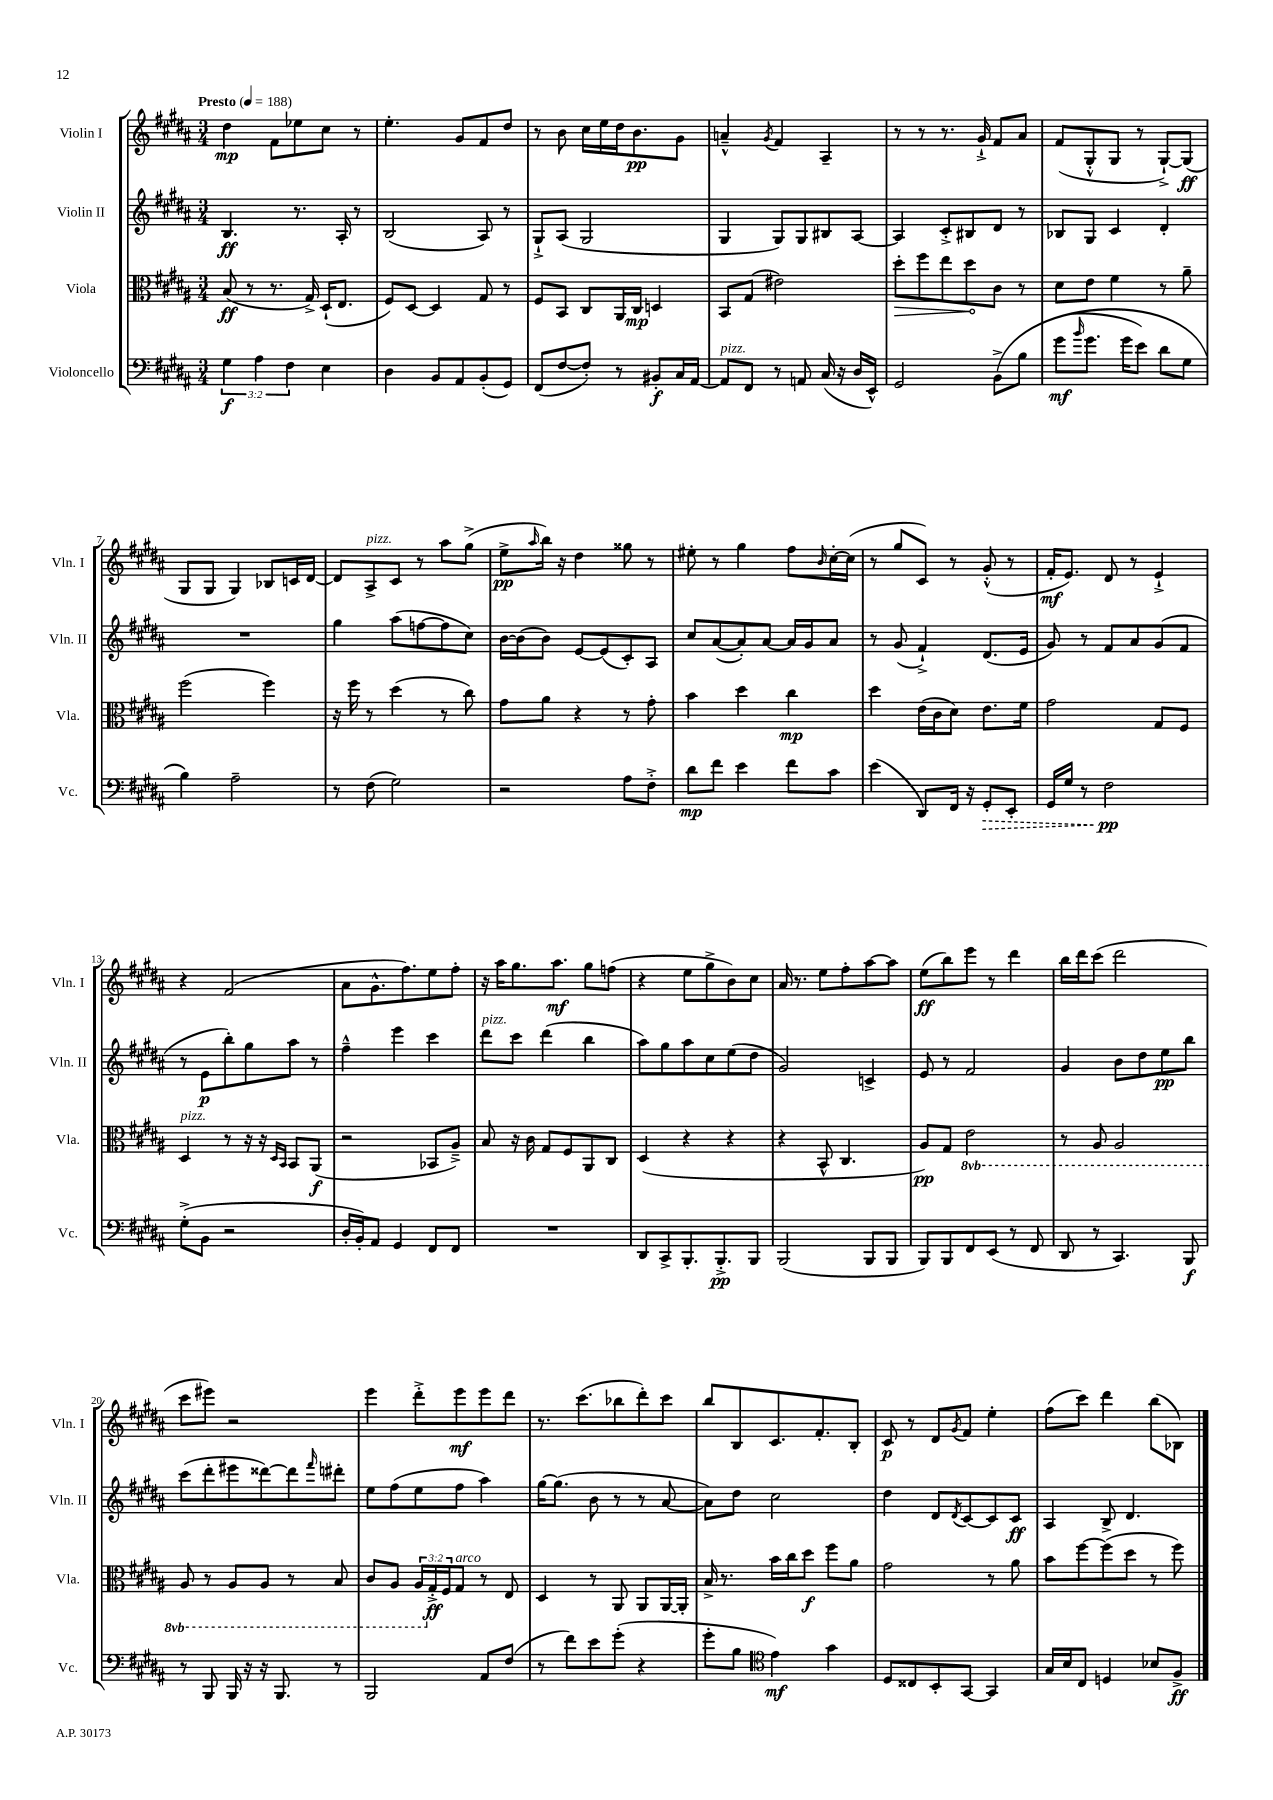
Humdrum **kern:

**kern	**dynam	**kern	**dynam	**kern	**dynam	**kern	**dynam
*part4	*part4	*part3	*part3	*part2	*part2	*part1	*part1
*staff4	*staff4	*staff3	*staff3	*staff2	*staff2	*staff1	*staff1
*I"Violoncello	*	*I"Viola	*	*I"Violin II	*	*I"Violin I	*
*I'Vc.	*	*I'Vla.	*	*I'Vln. II	*	*I'Vln. I	*
*clefF4	*	*clefC3	*	*clefG2	*	*clefG2	*
*k[f#c#g#d#a#]	*	*k[f#c#g#d#a#]	*	*k[f#c#g#d#a#]	*	*k[f#c#g#d#a#]	*
*M3/4	*	*M3/4	*	*M3/4	*	*M3/4	*
*MM188	*	*MM188	*	*MM188	*	*MM188	*
=1	=1	=1	=1	=1	=1	=1	=1
!	!	!	!	!	!	!LO:TX:a:B:t=Presto	!
6G#\	f	(8B/	ff	4.B/	ff	4dd#\	mp
.	.	8r	.	.	.	.	.
6A#\	.	.	.	.	.	.	.
.	.	8.r	.	.	.	8f#\L	.
6F#\	.	.	.	.	.	.	.
.	.	.	.	8.r	.	8ee-X\	.
.	.	16G#^/)	.	.	.	.	.
4E\	.	(16D#`/KL	.	.	.	8cc#\J	.
.	.	8.E/J	.	16A#'/	.	.	.
.	.	.	.	8r	.	8r	.
=2	=2	=2	=2	=2	=2	=2	=2
4D#\	.	8F#/L)	.	(2B/	.	4.ee'\	.
.	.	[8D#/J	.	.	.	.	.
8BB/L	.	4D#/]	.	.	.	.	.
8AA#/	.	.	.	.	.	8g#/L	.
(8BB'/	.	8G#/	.	8A#/)	.	8f#/	.
8GG#/J)	.	8r	.	8r	.	8dd#/J	.
=3	=3	=3	=3	=3	=3	=3	=3
(8FF#/L	.	8F#/L	.	8G#`^/L	.	8r	.
[8F#/	.	8BB/J	.	(8A#/J	.	8b\	.
8F#'/J])	.	8C#/L	.	2G#/	.	16cc#\LL	.
.	.	.	.	.	.	16ee\	.
8r	.	16AA#/L	.	.	.	16dd#\J	.
.	.	16C#/JJ	mp	.	.	8.b\	pp
8BB#X'/L	f	4Dn/	.	.	.	.	.
16C#/L	.	.	.	.	.	8g#\J	.
[16AA#/JJ	.	.	.	.	.	.	.
=4	=4	=4	=4	=4	=4	=4	=4
!LO:TX:a:i:t=pizz.	!	!	!	!	!	!	!
8AA#/L]	.	8BB/L	.	4G#/	.	4an~^^/	.
8FF#/J	.	(8G#/J	.	.	.	.	.
.	.	.	.	.	.	8qg#/	.
8r	.	2e#X\)	.	8G#/L)	.	4f#/	.
8AAn/	.	.	.	8G#/	.	.	.
(16C#/	.	.	.	8B#X/	.	4A#~/	.
16r	.	.	.	.	.	.	.
16D#/LL	.	.	.	[8A#/J	.	.	.
16EE^^/JJ)	.	.	.	.	.	.	.
=5	=5	=5	=5	=5	=5	=5	=5
!	!	!	!LO:HP:b	!	!	!	!
2GG#/	.	8dd#'\L	>	4A#/]	.	8r	.
.	.	8ff#\	.	.	.	8r	.
.	.	8ee\	.	8c#'^/L	.	8.r	.
.	.	8dd#\	.	8B#X/	.	.	.
.	.	.	.	.	.	16g#`^/	.
(8BB^\L	.	8c#\J	]	8d#/J	.	8f#/L	.
8B\J	.	8r	.	8r	.	8a#/J	.
=6	=6	=6	=6	=6	=6	=6	=6
(8g#\L	mf	8d#\L	.	8B-X/L	.	(8f#/L	.
16qqb/	.	.	.	.	.	.	.
8.g#\J	.	8e\J	.	8G#/J	.	8G#'^^/	.
.	.	4f#\	.	4c#/	.	8G#/J	.
16g#\KL	.	.	.	.	.	.	.
8e\J)	.	.	.	.	.	8r	.
8d#\L	.	8r	.	4d#'/	.	[8G#`^/L)	.
8G#\J	.	8a#~\	.	.	.	(8G#/J]	ff
!!LO:LB:g=z
=7	=7	=7	=7	=7	=7	=7	=7
4B\)	.	(2ff#\	.	2.r	.	8G#/L	.
.	.	.	.	.	.	8G#/J	.
2A#~\	.	.	.	.	.	4G#/)	.
.	.	4ff#\)	.	.	.	8B-X/L	.
.	.	.	.	.	.	16cn/L	.
.	.	.	.	.	.	[16d#/JJ	.
=8	=8	=8	=8	=8	=8	=8	=8
8r	.	16r	.	4gg#\	.	8d#/L]	.
.	.	16ff#\	.	.	.	.	.
!	!	!	!	!	!	!LO:TX:a:i:t=pizz.	!
(8F#\	.	8r	.	.	.	8A#^/	.
2G#\)	.	(4dd#\	.	(8aa#\L	.	8c#/J	.
.	.	.	.	[8ffn\	.	8r	.
.	.	8r	.	8ff\]	.	8aa#\L	.
.	.	8cc#\)	.	8cc#\J)	.	(8gg#^\J	.
=9	=9	=9	=9	=9	=9	=9	=9
2r	.	8g#\L	.	[16b\LL	.	8ee^\L	pp
.	.	.	.	(16b\J]	.	.	.
.	.	.	.	.	.	16qqaa#/	.
.	.	8a#\J	.	8b\J)	.	16bb\Jk)	.
.	.	.	.	.	.	16r	.
.	.	4r	.	[8e/L	.	4dd#\	.
.	.	.	.	(8e/]	.	.	.
8A#\L	.	8r	.	8c#'/)	.	8gg##X\	.
8F#'^\J	.	8g#'\	.	8A#/J	.	8r	.
=10	=10	=10	=10	=10	=10	=10	=10
8d#\L	mp	4b\	.	8cc#/L	.	8ee#X'\	.
8f#\J	.	.	.	([8a#/	.	8r	.
4e\	.	4dd#\	.	8a#'/])	.	4gg#\	.
.	.	.	.	[8a#/J	.	.	.
8f#\L	.	4cc#\	mp	16a#/LL]	.	8ff#\L	.
.	.	.	.	16g#/J	.	.	.
.	.	.	.	.	.	16qqb/	.
8c#\J	.	.	.	8a#/J	.	[16cc#'\L	.
.	.	.	.	.	.	(16cc#\JJ]	.
=11	=11	=11	=11	=11	=11	=11	=11
(4e\	.	4dd#\	.	8r	.	8r	.
.	.	.	.	(8g#/	.	8gg#/L	.
8DD#/L)	.	(16e\LL	.	4f#`^/)	.	8c#/J)	.
.	.	16c#\J	.	.	.	.	.
16FF#/Jk	.	8d#\J)	.	.	.	8r	.
16r	.	.	.	.	.	.	.
!	!LO:HP:b	!	!	!	!	!	!
8GG#'/L	>	8.e\L	.	(8.d#/L	.	(8g#'^^/	.
8EE'/J	.	.	.	.	.	8r	.
.	.	16f#\Jk	.	16e/Jk	.	.	.
=12	=12	=12	=12	=12	=12	=12	=12
16GG#/LL	.	2g#\	.	8g#/)	.	16f#'/KL	mf
16G#/JJ	.	.	.	.	.	8.e/J)	.
8r	.	.	.	8r	.	.	.
2F#\	pp	.	.	8f#/L	.	8d#/	.
.	.	.	.	8a#/	.	8r	.
.	.	8G#/L	.	(8g#/	.	4e`^/	.
.	.	8F#/J	.	8f#/J	.	.	.
.	]	.	.	.	.	.	.
!!LO:LB:g=z
=13	=13	=13	=13	=13	=13	=13	=13
!	!	!LO:TX:a:i:t=pizz.	!	!	!	!	!
(8G#'^\L	.	4D#/	.	8r	.	4r	.
8BB\J	.	.	.	8e\L	p	.	.
2r	.	8r	.	8bb'\)	.	(2f#/	.
.	.	16r	.	8gg#\	.	.	.
.	.	16r	.	.	.	.	.
.	.	16qqD#/LL	.	.	.	.	.
.	.	16qqBB/JJ	.	.	.	.	.
.	.	8BB/L	.	8aa#\J	.	.	.
.	.	(8AA#/J	f	8r	.	.	.
=14	=14	=14	=14	=14	=14	=14	=14
16D#'/LL	.	2r	.	4ff#~^^\	.	8a#\L	.
16BB'/J)	.	.	.	.	.	.	.
8AA#/J	.	.	.	.	.	8.g#^^\	.
4GG#/	.	.	.	4eee\	.	.	.
.	.	.	.	.	.	8.ff#\)	.
8FF#/L	.	8BB-X/L	.	4ccc#\	.	8ee\	.
8FF#/J	.	8A#~^/J)	.	.	.	8ff#'\J	.
=15	=15	=15	=15	=15	=15	=15	=15
!	!	!	!	!LO:TX:a:i:t=pizz.	!	!	!
2.r	.	8B/	.	8ddd#\L	.	16r	.
.	.	.	.	.	.	16aa#\KL	.
.	.	16r	.	8ccc#\J	.	8.gg#\	.
.	.	16c#\	.	.	.	.	.
.	.	8G#/L	.	(4ddd#\	.	.	.
.	.	.	.	.	.	8.aa#\J	mf
.	.	8F#/	.	.	.	.	.
.	.	8AA#/	.	4bb\	.	8gg#\L	.
.	.	8C#/J	.	.	.	(8ffn\J	.
=16	=16	=16	=16	=16	=16	=16	=16
8DD#/L	.	(4D#/	.	8aa#\L)	.	4r	.
8CC#^/	.	.	.	8gg#\	.	.	.
8.BBB'/	.	4r	.	8aa#\	.	8ee\L	.
.	.	.	.	8cc#\	.	8gg#^\	.
8.BBB'^/	pp	.	.	.	.	.	.
.	.	4r	.	(8ee\	.	8b\)	.
8BBB/J	.	.	.	8dd#\J	.	8cc#\J	.
=17	=17	=17	=17	=17	=17	=17	=17
(2BBB/	.	4r	.	2g#/)	.	16a#/	.
.	.	.	.	.	.	8.r	.
.	.	8BB^^/	.	.	.	8ee\L	.
.	.	4.C#/	.	.	.	8ff#'\	.
8BBB/L	.	.	.	4cn^/	.	[8aa#\	.
8BBB/J	.	.	.	.	.	8aa#\J]	.
=18	=18	=18	=18	=18	=18	=18	=18
8BBB/L)	.	8A#/L)	pp	8e/	.	(8ee\L	ff
8BBB/	.	8G#/J	.	8r	.	8bb\)	.
*	*	*8ba	*	*	*	*	*
8FF#/	.	2E\	.	2f#/	.	8eee\J	.
(8EE/J	.	.	.	.	.	8r	.
8r	.	.	.	.	.	4ddd#\	.
8FF#/	.	.	.	.	.	.	.
=19	=19	=19	=19	=19	=19	=19	=19
8DD#/	.	8r	.	4g#/	.	16bb\LL	.
.	.	.	.	.	.	16ddd#\J	.
8r	.	8AA#/	.	.	.	(8ccc#\J	.
4.CC#/)	.	2AA#/	.	8b\L	.	2ddd#\	.
.	.	.	.	8dd#\	.	.	.
.	.	.	.	8ee\	pp	.	.
8BBB/	f	.	.	8bb\J	.	.	.
!!LO:LB:g=z
=20	=20	=20	=20	=20	=20	=20	=20
8r	.	8AA#/	.	(8ccc#\L	.	8ccc#\L	.
8BBB/	.	8r	.	8ddd#'\	.	8eee#X\J)	.
16BBB/	.	8AA#/L	.	8eee#X\	.	2r	.
16r	.	.	.	.	.	.	.
16r	.	8AA#/J	.	[8ddd##X\)	.	.	.
8.BBB/	.	.	.	.	.	.	.
.	.	8r	.	8ddd##\]	.	.	.
.	.	.	.	16qqfff#/	.	.	.
8r	.	8BB/	.	8ddd#X'\J	.	.	.
=21	=21	=21	=21	=21	=21	=21	=21
2BBB/	.	8C#/L	.	8ee\L	.	4eee\	.
.	.	8AA#/J	.	(8ff#\	.	.	.
.	.	24AA#/LL	.	8ee\	.	8ddd#'^\L	.
*	*	*X8ba	*	*	*	*	*
.	.	24G#'^/	ff	.	.	.	.
.	.	24F#/J	.	.	.	.	.
!	!	!LO:TX:a:i:t=arco	!	!	!	!	!
.	.	8G#/J	.	8ff#\J	.	8eee\	mf
8AA#/L	.	8r	.	4aa#\)	.	8eee\	.
(8F#/J	.	8E/	.	.	.	8ddd#\J	.
=22	=22	=22	=22	=22	=22	=22	=22
8r	.	4D#/	.	[16gg#\KL	.	8.r	.
.	.	.	.	(8.gg#\J]	.	.	.
8f#\L)	.	.	.	.	.	.	.
.	.	.	.	.	.	(8.ccc#\L	.
8e\	.	8r	.	8b\	.	.	.
(8g#'\J	.	8AA#/	.	8r	.	8bb-X\	.
4r	.	8AA#/L	.	8r	.	8ddd#'\)	.
.	.	[16AA#/L	.	[8a#/	.	8ccc#\J	.
.	.	16AA#'/JJ]	.	.	.	.	.
=23	=23	=23	=23	=23	=23	=23	=23
8g#'\L	.	16B^/	.	8a#\L])	.	8bb/L	.
.	.	8.r	.	.	.	.	.
8B\J	.	.	.	8dd#\J	.	8B/	.
*clefC4	*	*	*	*	*	*	*
4e\)	mf	16b\LL	.	2cc#\	.	8.c#/	.
.	.	16cc#\J	.	.	.	.	.
.	.	8dd#\J	f	.	.	.	.
.	.	.	.	.	.	8.f#'/	.
4g#\	.	8ff#\L	.	.	.	.	.
.	.	8a#\J	.	.	.	8B'/J	.
=24	=24	=24	=24	=24	=24	=24	=24
8D#/L	.	2g#\	.	4dd#\	.	8c#/	p
8C##X/	.	.	.	.	.	8r	.
8BB'/	.	.	.	8d#/L	.	8d#/L	.
.	.	.	.	8qd#/	.	8qg#/	.
[8GG#/J	.	.	.	[8c#/	.	8f#/J	.
4GG#/]	.	8r	.	8c#/]	.	4ee'\	.
.	.	8a#\	.	8c#/J	ff	.	.
=25	=25	=25	=25	=25	=25	=25	=25
16G#/LL	.	8b\L	.	4A#/	.	(8ff#\L	.
16B/J	.	.	.	.	.	.	.
8C#/J	.	[8ff#\	.	.	.	8ccc#\J)	.
4Dn/	.	(8ff#\]	.	8B^/	.	4ddd#\	.
.	.	8dd#\J	.	4.d#/	.	.	.
8B-X/L	.	8r	.	.	.	(8bb\L	.
8F#^/J	ff	8ff#\)	.	.	.	8B-X\J)	.
==	==	==	==	==	==	==	==
*-	*-	*-	*-	*-	*-	*-	*-
